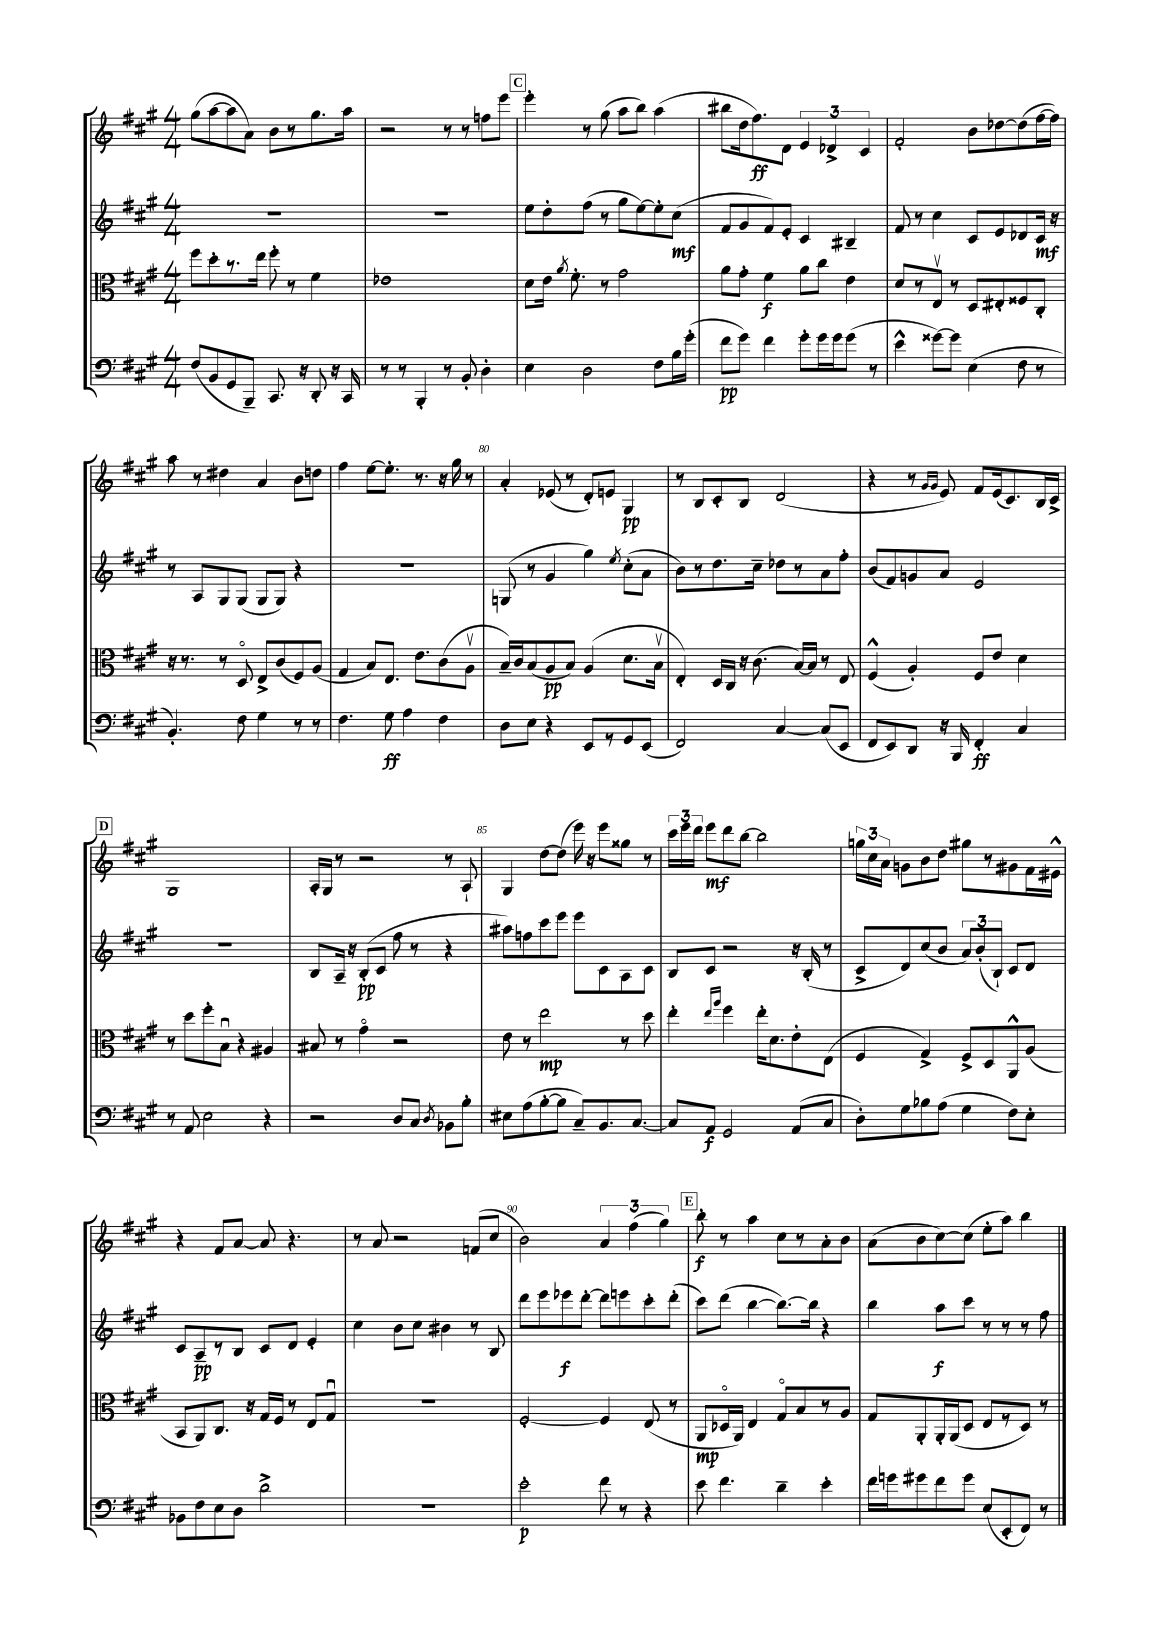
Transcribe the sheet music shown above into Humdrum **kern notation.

**kern	**dynam	**kern	**dynam	**kern	**dynam	**kern	**dynam
*part4	*part4	*part3	*part3	*part2	*part2	*part1	*part1
*staff4	*staff4	*staff3	*staff3	*staff2	*staff2	*staff1	*staff1
*clefF4	*	*clefC3	*	*clefG2	*	*clefG2	*
*k[f#c#g#]	*	*k[f#c#g#]	*	*k[f#c#g#]	*	*k[f#c#g#]	*
*M4/4	*	*M4/4	*	*M4/4	*	*M4/4	*
=73	=73	=73	=73	=73	=73	=73	=73
(8F#/L	.	8ff#\L	.	1r	.	(8gg#\L	.
8BB/	.	8dd'\	.	.	.	[8aa\	.
8GG#/	.	8.r	.	.	.	8aa\]	.
8BBB~/J)	.	.	.	.	.	8a\J)	.
.	.	16ee\Jk	.	.	.	.	.
8.CC#/	.	8ff#'\	.	.	.	8b\L	.
.	.	8r	.	.	.	8r	.
16r	.	.	.	.	.	.	.
8DD'/	.	4f#\	.	.	.	8.gg#\	.
16r	.	.	.	.	.	.	.
16CC#/	.	.	.	.	.	16aa\Jk	.
=74	=74	=74	=74	=74	=74	=74	=74
8r	.	1e-X	.	1r	.	2r	.
8r	.	.	.	.	.	.	.
4BBB'/	.	.	.	.	.	.	.
8r	.	.	.	.	.	8r	.
8BB'/	.	.	.	.	.	8r	.
4D'\	.	.	.	.	.	8ffn\L	.
.	.	.	.	.	.	8eee\J	.
!!LO:REH:place=s1:t=C
=75	=75	=75	=75	=75	=75	=75	=75
4E\	.	8d\L	.	8ee\L	.	4eee'\	.
.	.	16e\Jk	.	8dd'\	.	.	.
.	.	8qa/	.	.	.	.	.
.	.	8.f#'\	.	.	.	.	.
2D\	.	.	.	(8ff#\J	.	8r	.
.	.	8r	.	8r	.	(8gg#\	.
.	.	2g#\	.	8gg#\L	.	8aa\L	.
.	.	.	.	[8ee\)	.	8bb\J)	.
8F#\L	.	.	.	8ee'\]	.	(4aa\	.
16B\L	.	.	.	(8cc#\J	mf	.	.
(16g#'\JJ	.	.	.	.	.	.	.
=76	=76	=76	=76	=76	=76	=76	=76
8f#\L	pp	8a\L	.	8f#/L	.	8bb#X\L	.
8g#\J)	.	8g#'\J	.	8g#/	.	16dd\k	.
.	.	.	.	.	.	8.ff#\)	ff
4f#\	.	4f#\	f	8f#/)	.	.	.
.	.	.	.	8e'/J	.	8d\J	.
8g#'\L	.	8a\L	.	4c#/	.	6e/	.
16g#\L	.	8cc#\J	.	.	.	.	.
.	.	.	.	.	.	6d-X^/	.
16g#\J	.	.	.	.	.	.	.
(8g#\J	.	4e\	.	4B#X~/	.	.	.
.	.	.	.	.	.	6c#/	.
8r	.	.	.	.	.	.	.
=77	=77	=77	=77	=77	=77	=77	=77
4e^^\	.	8d/L	.	8f#/	.	2f#'/	.
.	.	8r	.	8r	.	.	.
[8g##X\L)	.	8Ev/J	.	4cc#\	.	.	.
8g##\J]	.	8r	.	.	.	.	.
(4E\	.	8D/L	.	8c#/L	.	8b\L	.
.	.	8E#X'/	.	8e/	.	[8dd-X\	.
8F#\	.	8F##X/	.	8d-X/	.	(8dd-\]	.
8r	.	8C#'/J	.	16c#/Jk	mf	[16ff#\L	.
.	.	.	.	16r	.	16ff#\JJ])	.
!!LO:LB:g=z
=78	=78	=78	=78	=78	=78	=78	=78
4.BB'/)	.	16r	.	8r	.	8aa\	.
.	.	8.r	.	.	.	.	.
.	.	.	.	8A/L	.	8r	.
.	.	8r	.	8G#/	.	4dd#X\	.
8F#\	.	8D/	.	(8G#/J	.	.	.
4G#\	.	8E^/L	.	8G#/L	.	4a/	.
.	.	(8c#/	.	8G#/J)	.	.	.
8r	.	8F#/)	.	4r	.	8b\L	.
8r	.	(8A/J	.	.	.	8ddn\J	.
=79	=79	=79	=79	=79	=79	=79	=79
4.F#\	.	4G#/	.	1r	.	4ff#\	.
.	.	8B/L)	.	.	.	[8ee\L	.
8G#\	ff	8.E/J	.	.	.	8.ee'\J]	.
4A\	.	.	.	.	.	.	.
.	.	8.e\L	.	.	.	8.r	.
4F#\	.	(8c#\	.	.	.	16r	.
.	.	.	.	.	.	16gg#\	.
.	.	8Av\J	.	.	.	8r	.
=80	=80	=80	=80	=80	=80	=80	=80
8D\L	.	16B~/LL)	.	(8Gn/	.	4a'/	.
.	.	16c#/J	.	.	.	.	.
8E\J	.	(8B/	.	8r	.	.	.
4r	.	8A/	pp	4g#/	.	(8e-X/	.
.	.	8B/J)	.	.	.	8r	.
8EE/L	.	(4A/	.	4gg#\)	.	8d'/L)	.
8r	.	.	.	.	.	8en/J	.
.	.	.	.	8qee/	.	.	.
8GG#/	.	8.d\L	.	(8cc#'\L	.	4G#/	pp
(8EE/J	.	.	.	8a\J	.	.	.
.	.	16Bv\Jk	.	.	.	.	.
=81	=81	=81	=81	=81	=81	=81	=81
2FF#/)	.	4E'/)	.	8b\L)	.	8r	.
.	.	.	.	8r	.	8B/L	.
.	.	16D/LL	.	8.dd\	.	8c#'/	.
.	.	16C#/JJ	.	.	.	.	.
.	.	16r	.	.	.	8B/J	.
.	.	(8.c#\	.	16cc#~\Jk	.	.	.
[4C#/	.	.	.	8dd-X\L	.	(2d/	.
.	.	[16B/LL)	.	8r	.	.	.
.	.	16B/JJ]	.	.	.	.	.
(8C#/L]	.	8r	.	8a\	.	.	.
8EE/J	.	8E/	.	8ff#'\J	.	.	.
=82	=82	=82	=82	=82	=82	=82	=82
8FF#/L	.	(4F#^^/	.	(8b/L	.	4r	.
8EE/)	.	.	.	8f#/)	.	.	.
8DD/J	.	4A'/)	.	8gn/	.	8r	.
.	.	.	.	.	.	16qqg#/LL	.
.	.	.	.	.	.	16qqg#/JJ	.
16r	.	.	.	8a/J	.	8e/)	.
16BBB/	.	.	.	.	.	.	.
4FF#'/	ff	8F#/L	.	2e/	.	8f#/L	.
.	.	8e/J	.	.	.	(16e/k	.
.	.	.	.	.	.	8.c#/)	.
4C#/	.	4d\	.	.	.	.	.
.	.	.	.	.	.	16B/L	.
.	.	.	.	.	.	16c#^/JJ	.
!!LO:LB:g=z
!!LO:REH:place=s1:t=D
=83	=83	=83	=83	=83	=83	=83	=83
8r	.	8r	.	1r	.	1G#	.
8AA/	.	8dd\L	.	.	.	.	.
2E\	.	8ff#'\	.	.	.	.	.
.	.	8Bu\J	.	.	.	.	.
.	.	4r	.	.	.	.	.
4r	.	4A#X/	.	.	.	.	.
=84	=84	=84	=84	=84	=84	=84	=84
2r	.	8B#X/	.	8B/L	.	16A'/LL	.
.	.	.	.	.	.	16G#/JJ	.
.	.	8r	.	16A~/Jk	.	8r	.
.	.	.	.	16r	.	.	.
.	.	4g#\	.	(8B'/L	pp	2r	.
.	.	.	.	8c#/J	.	.	.
8D/L	.	2r	.	8ff#\	.	.	.
8C#/J	.	.	.	8r	.	.	.
8qD/	.	.	.	.	.	.	.
8BB-X\L	.	.	.	4r	.	8r	.
8B'\J	.	.	.	.	.	8A`/	.
=85	=85	=85	=85	=85	=85	=85	=85
8E#X\L	.	8e\	.	8aa#X\L)	.	4G#/	.
(8A\	.	8r	.	8ffn\	.	.	.
[8B'\	.	2ee\	mp	8ccc#\	.	[8dd\L	.
8B\J]	.	.	.	8eee\J	.	(8dd\J]	.
8C#~/L)	.	.	.	8eee\L	.	16eee\)	.
.	.	.	.	.	.	16r	.
8.BB/	.	.	.	8c#\	.	8eee\L	.
.	.	8r	.	8A\	.	8gg##X\J	.
[8.C#/J	.	.	.	.	.	.	.
.	.	8dd\	.	8c#\J	.	8r	.
=86	=86	=86	=86	=86	=86	=86	=86
8C#/L]	.	4ee'\	.	8B/L	.	24ccc#\LL	.
.	.	.	.	.	.	24eee\	.
.	.	.	.	.	.	24ddd\JJ	.
8AA/J	f	.	.	8c#/J	.	8eee\L	mf
.	.	16qqee/LL	.	.	.	.	.
.	.	16qqaa/JJ	.	.	.	.	.
2GG#/	.	4ff#\	.	2r	.	8ddd\	.
.	.	.	.	.	.	[8bb\J	.
.	.	16ee'\KL	.	.	.	2bb\]	.
.	.	8.d\	.	.	.	.	.
(8AA/L	.	8e'\	.	16r	.	.	.
.	.	.	.	(16B'/	.	.	.
8C#/J	.	(8E\J	.	8r	.	.	.
=87	=87	=87	=87	=87	=87	=87	=87
8D'\L)	.	4F#/	.	8c#^/L	.	24ggn\LL	.
.	.	.	.	.	.	24cc#\	.
.	.	.	.	.	.	24a\JJ	.
8G#\	.	.	.	8d/)	.	8gn\L	.
8B-X\	.	4G#^/)	.	(8cc#/	.	8b\	.
(8A\J	.	.	.	8b/J	.	8dd\J	.
4G#\	.	8F#^/L	.	12a/L)	.	8gg#X\L	.
.	.	.	.	(12b'/	.	.	.
.	.	8D/	.	.	.	8r	.
.	.	.	.	12B`/J)	.	.	.
8F#\L)	.	8AA^^/	.	8c#/L	.	8g#X\	.
8E'\J	.	(8A/J	.	8d/J	.	16f#\L	.
.	.	.	.	.	.	16e#X^^\JJ	.
!!LO:LB:g=z
=88	=88	=88	=88	=88	=88	=88	=88
8BB-X\L	.	8BB/L	.	8c#/L	.	4r	.
8F#\	.	8AA/)	.	8A~/	pp	.	.
8E\	.	8.C#/J	.	8r	.	8f#/L	.
8D\J	.	.	.	8B/J	.	[8a/J	.
.	.	16r	.	.	.	.	.
2d^\	.	16G#/LL	.	8c#/L	.	8a/]	.
.	.	16F#/JJ	.	.	.	.	.
.	.	8r	.	8d/J	.	4.r	.
.	.	8E/L	.	4e'/	.	.	.
.	.	8G#u/J	.	.	.	.	.
=89	=89	=89	=89	=89	=89	=89	=89
1r	.	1r	.	4cc#\	.	8r	.
.	.	.	.	.	.	8a/	.
.	.	.	.	8b\L	.	2r	.
.	.	.	.	8cc#\J	.	.	.
.	.	.	.	4b#X\	.	.	.
.	.	.	.	8r	.	(8fn/L	.
.	.	.	.	8B/	.	8cc#/J	.
=90	=90	=90	=90	=90	=90	=90	=90
2e'\	p	[2F#'/	.	8ddd\L	.	2b\)	.
.	.	.	.	8eee\	.	.	.
.	.	.	.	8eee-X\	f	.	.
.	.	.	.	[8ddd'\J	.	.	.
8f#\	.	4F#/]	.	8ddd\L]	.	6a/	.
8r	.	.	.	8eeen\	.	.	.
.	.	.	.	.	.	(6ff#\	.
4r	.	(8E/	.	8ccc#'\	.	.	.
.	.	.	.	.	.	6gg#\)	.
.	.	8r	.	(8ddd'\J	.	.	.
!!LO:REH:place=s1:t=E
=91	=91	=91	=91	=91	=91	=91	=91
8e\	.	8AA/L	mp	8ccc#\L)	.	8bb'\	f
4.f#\	.	16D-X/L	.	(8ddd\J	.	8r	.
.	.	16AA/JJ)	.	.	.	.	.
.	.	4E/	.	[4bb\	.	4aa\	.
4d~\	.	8G#/L	.	8.bb\L_)	.	8cc#\L	.
.	.	8B/	.	.	.	8r	.
.	.	.	.	16bb\Jk]	.	.	.
4e'\	.	8r	.	4r	.	8a'\	.
.	.	8A/J	.	.	.	8b\J	.
=92	=92	=92	=92	=92	=92	=92	=92
16f#\LL	.	8G#/L	.	4bb\	.	(8a\L	.
16gn\J	.	.	.	.	.	.	.
8g#X\	.	8AA'/	.	.	.	8b\	.
8f#\	.	16AA'/L	.	8aa\L	f	[8cc#\)	.
.	.	(16AA/J	.	.	.	.	.
8g#\J	.	8D/J	.	8ccc#\J	.	(8cc#\J]	.
(8E/L	.	8E/L	.	8r	.	8ee'\L	.
8EE'/	.	8r	.	8r	.	8aa\J)	.
8FF#/J)	.	8D/J)	.	8r	.	4bb\	.
8r	.	8r	.	8ff#\	.	.	.
==	==	==	==	==	==	==	==
*-	*-	*-	*-	*-	*-	*-	*-
